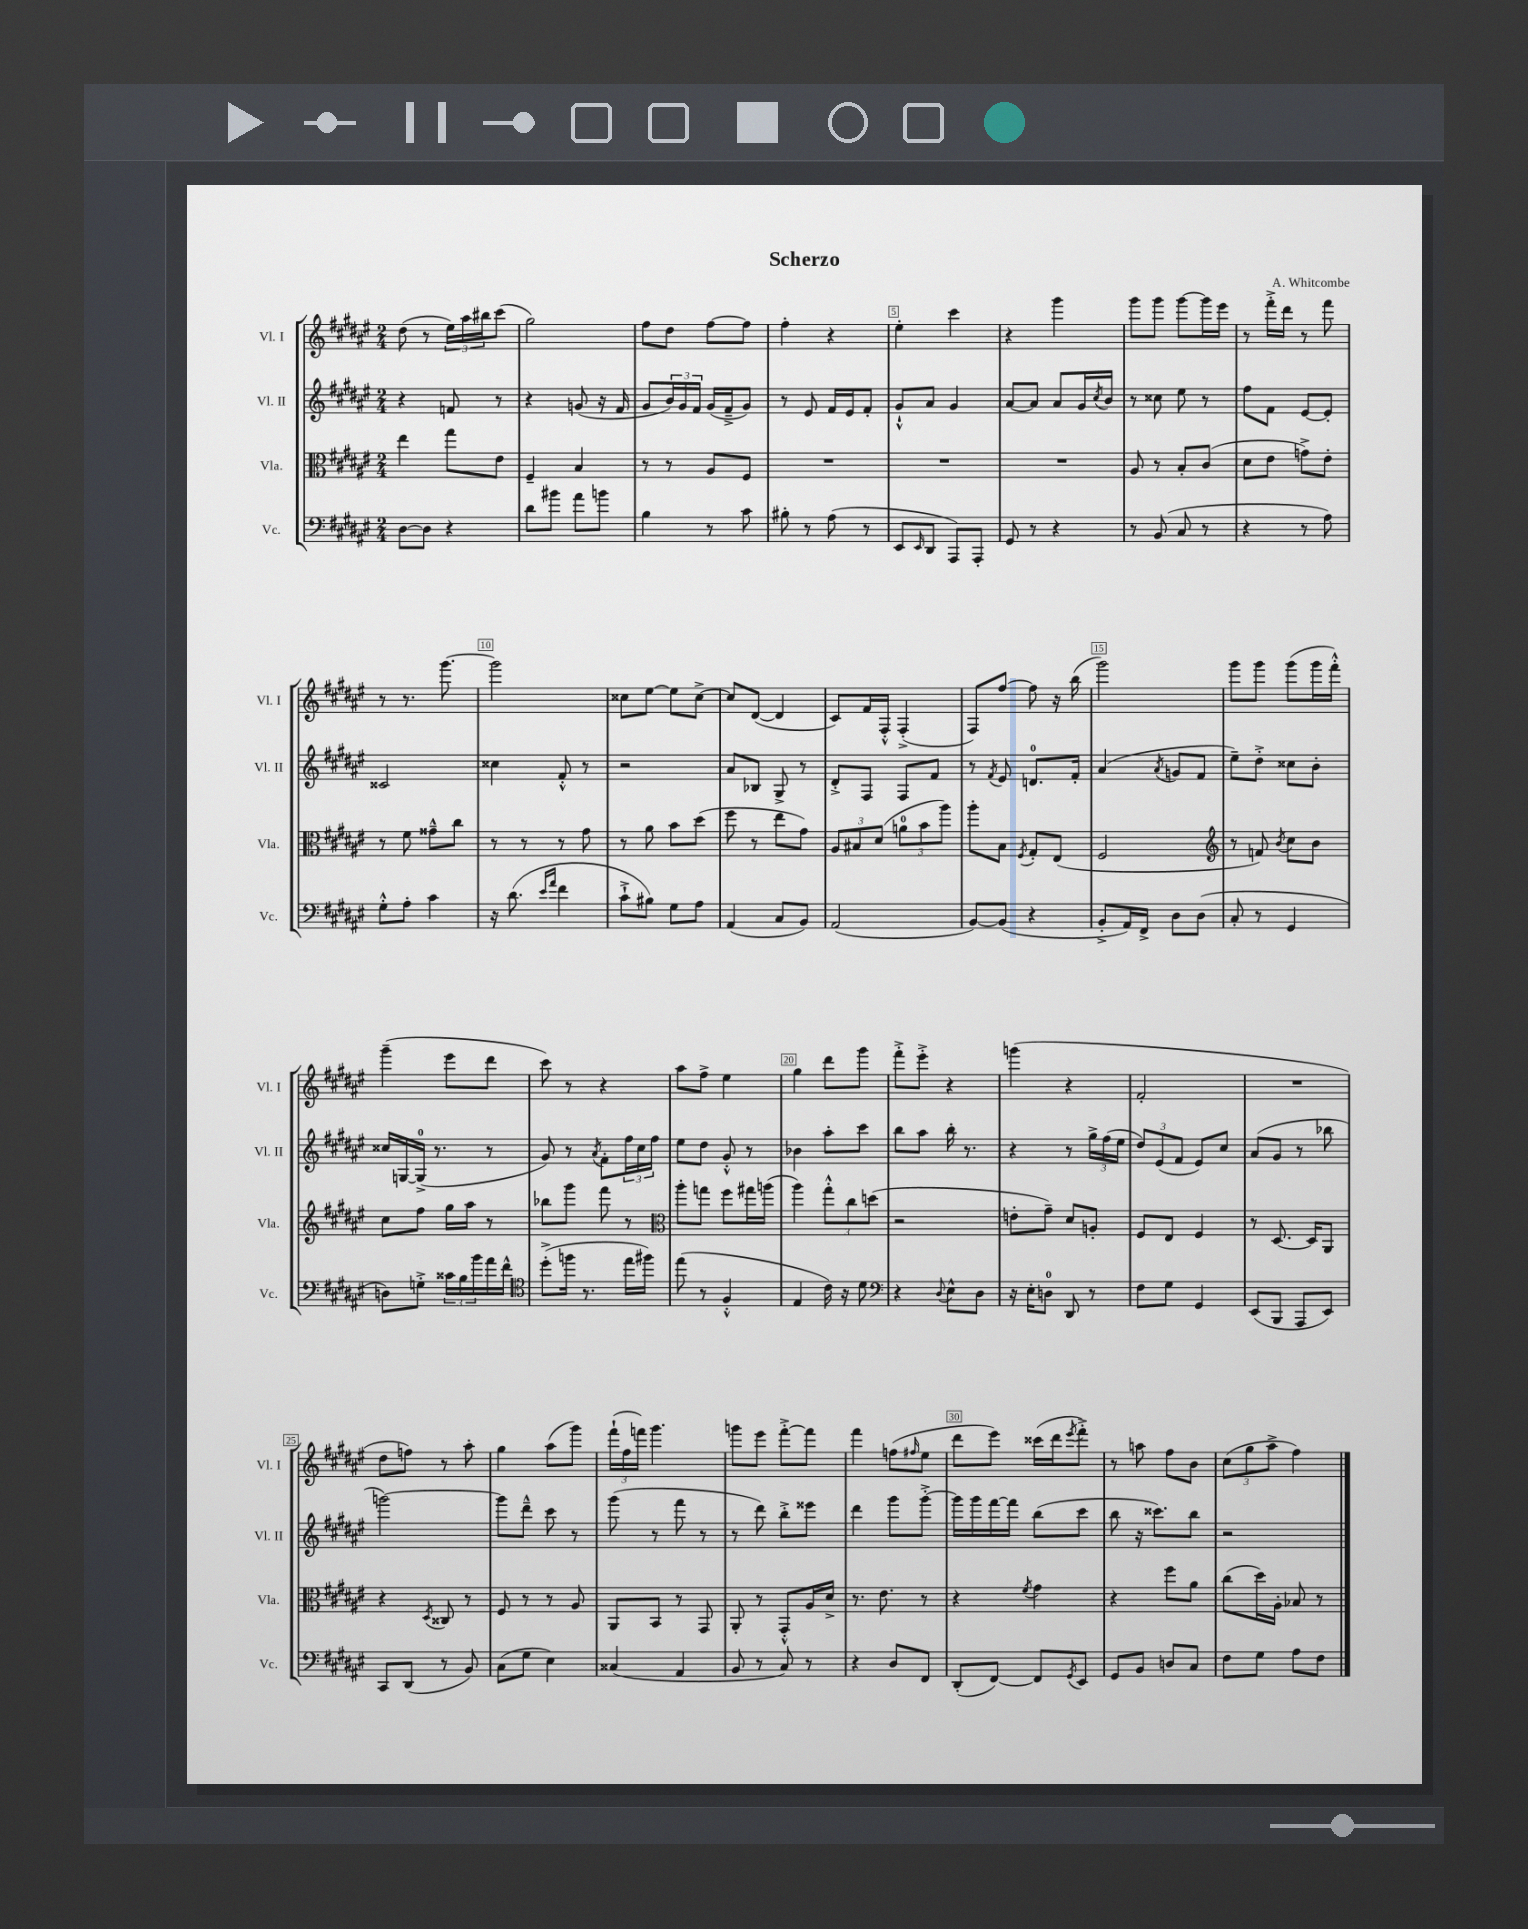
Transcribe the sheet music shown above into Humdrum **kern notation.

**kern	**kern	**kern	**kern
*staff4	*staff3	*staff2	*staff1
*clefF4	*clefC3	*clefG2	*clefG2
*k[f#c#g#d#a#e#]	*k[f#c#g#d#a#e#]	*k[f#c#g#d#a#e#]	*k[f#c#g#d#a#e#]
*M2/4	*M2/4	*M2/4	*M2/4
[8D#\L	4ee#\	4r	(8dd#\
8D#\]J	.	.	8r
4r	8gg#\L	8f/	24ee#\LL)
.	.	.	24aa#\
.	.	.	24bb#\J
.	8e#\J	8r	(8ccc#\J
=	=	=	=
8d#\L	4F#~/	4r	2gg#\)
8b#\J	.	.	.
8a#\L	4B/	(8g/	.
8b\J	.	16r	.
.	.	16f#/	.
=	=	=	=
4B\	8r	8g#/L	8ff#\L
.	8r	24b/L)	8dd#\J
.	.	24g#/	.
.	.	24f#/JJ	.
8r	8A#/L	(16g#/LL	[8ff#\L
.	.	16f#~^/J	.
8c#\	8F#/J	8g#/J)	8ff#\]J
=	=	=	=
8B#'\	2r	8r	4ff#'\
8r	.	8e#/	.
(8A#\	.	16f#/LL	4r
.	.	16e#/J	.
8r	.	8f#'/J	.
=	=	=	=
8EE#/L	2r	8g#`^^/L	4ee#'\
16qqEE#/	.	.	.
8DD#/J	.	8a#/J	.
8AAA#/L)	.	4g#/	4ccc#\
8AAA#'/J	.	.	.
=	=	=	=
8GG#/	2r	[8a#/L	4r
8r	.	8a#/]J	.
4r	.	8a#/L	4ggg#\
.	.	16g#/L	.
.	.	8qcc#/	.
.	.	16b/JJ	.
=	=	=	=
8r	8A#/	8r	8ggg#\L
(8BB/	8r	8cc##\	8ggg#\J
8C#/	8B'/L	8ee#\	[8ggg#\L
8r	(8c#/J	8r	16ggg#\]L
.	.	.	16eee#\JJ
=	=	=	=
4r	8d#\L	8ff#\L	8r
.	8e#\J	8f#\J	16fff#'^\LL
.	.	.	16ddd#\JJ
8r	8g^\L)	[8e#/L	8r
8A#\)	8e#'\J	8e#'/]J	8fff#\
=	=	=	=
8G#'^^\L	8r	2c##/	8r
8A#'\J	8f#\	.	8.r
4c#\	8g##~^^\L	.	.
.	.	.	[8.ggg#\
.	8cc#\J	.	.
=	=	=	=
16r	8r	4cc##\	2ggg#\]
(8.d#\	.	.	.
.	8r	.	.
16qqe#/LL	.	.	.
16qqa#/JJ	.	.	.
4f#\	8r	8f#'^^/	.
.	8g#\	8r	.
=	=	=	=
8c#`^\L	8r	2r	8cc##\L
8B#\J)	8a#\	.	[8ee#\J
8G#\L	8b\L	.	8ee#\]L
8A#\J	(8dd#\J	.	[8cc##^\J
=	=	=	=
(4AA#/	8ff#\	8a#/L	8cc##/]L
.	8r	8B-/J	([8d#/J
8C#/L	8ee#\L	8G#^/	4d#/]
8BB/J)	8g#\J)	8r	.
=	=	=	=
(2AA#/	12A#/L	8d#'^/L	8c#/L)
.	12B#/	.	.
.	.	8F#/J	16f#/L
.	(12d#/J	.	.
.	.	.	16F#'^^/JJ
.	12a\L	8F#/L	(4F#'^/
.	12b\	.	.
.	.	8f#/J	.
.	12aa#\J)	.	.
=	=	=	=
[8BB/L)	8aa#'\L	8r	8F#/L)
.	.	8qf#/	.
(8BB/]J	8B\J	8e#/	[8ff#/J
.	8qF#/	.	.
4r	8G#'/L	8.d/L	8ff#\]
.	(8E#/J	.	16r
.	.	16f#'/Jk	(16bb\
=	=	=	=
8BB'^/L	2F#/	(4a#/	2ggg#\)
16AA#/L)	.	.	.
16FF#^/JJ	.	.	.
.	.	8qa#/	.
8D#\L	.	8g/L	.
(8D#\J	.	8f#/J	.
=	=	=	=
*	*clefG2	*	*
8C#'/	8r	8ee#~\L)	8ggg#\L
8r	8f/)	8dd#'^\J	8ggg#\J
.	8qb/	.	.
4GG#/	8cc#\L	8cc##\L	(8ggg#\L
.	8b\J	8b'\J	16ggg#\L
.	.	.	16fff#'^^\JJ)
=	=	=	=
8D\L)	8cc#\L	16cc##/LL	(4ggg#~\
.	.	[16G/	.
8G'^\J	8ff#\J	(16G^/]JJ	.
.	.	8.r	.
24c##\LL	16gg#\LL	.	8eee#\L
24B\	.	.	.
.	16aa#\JJ	.	.
24b\	.	.	.
16a#\	8r	8r	8ddd#\J
16f#^^\JJ	.	.	.
=	=	=	=
*clefC4	*	*	*
(8dd#'^\L	8bb-\L	8g#/)	8ccc#\)
16ff\Jk	8ggg#\J	8r	8r
8.r	.	.	.
.	.	8qa#/	.
.	8fff#\	8f#'\L	4r
16ee#\LL	8r	24ff#\L	.
.	.	24cc#\	.
16ff#\JJ)	.	.	.
.	.	24ff#\JJ	.
=	=	=	=
*	*clefC3	*	*
(8ee#\	8aa#'\L	8ee#\L	8aa#\L
8r	8gg\J	8dd#\J	8ff#^\J
4F#'^^/	8ff#\L	8g#'^^/	4ee#\
.	16gg#\L	8r	.
.	(16aa\JJ	.	.
=	=	=	=
4E#/	4aa#\)	4b-\	4gg#\
16c#\)	12gg#'^^\L	8aa#'\L	8ddd#\L
16r	.	.	.
.	12cc#\	.	.
8d#\	.	8ccc#\J	8ggg#\J
.	(12dd\J	.	.
=	=	=	=
*clefF4	*	*	*
4r	2r	8bb\L	8fff#'^\L
.	.	8aa#\J	8eee#'^\J
8qqD#/	.	.	.
8E#^^\L	.	16bb'\	4r
.	.	8.r	.
8D#\J	.	.	.
=	=	=	=
16r	8e'\L	4r	(4ggg\
16E#'\LK	.	.	.
8D\J	8g#~\J)	.	.
8DD#/	8d#/L	8r	4r
8r	8A'/J	24gg#^\LL	.
.	.	(24ff#\	.
.	.	24ee#\JJ	.
=	=	=	=
8F#\L	8F#/L	12dd#/L)	2f#'/
.	.	(12e#/	.
8G#\J	8E#/J	.	.
.	.	12f#/J	.
4GG#/	4F#/	8e#/L)	.
.	.	8cc#/J	.
=	=	=	=
(8EE#/L	8r	(8a#/L	2r
8BBB/J	[8.D#/	8g#/J	.
8AAA#/L	.	8r	.
.	16D#/]LK	.	.
8EE#/J)	8AA#/J	8bb-\	.
=	=	=	=
8CC#/L	4r	[2ggg\)	8dd#\L
(8DD#/J	.	.	8ff\J)
.	8qD#/	.	.
8r	8C##/	.	8r
8BB/)	8r	.	8aa#'\
=	=	=	=
(8C#\L	8F#/	8ggg\]L	4gg#\
8G#\J	8r	8ddd#~^^\J	.
4E#\)	8r	8ccc#\	(8aa#\L
.	8A#/	8r	8ggg#\J)
=	=	=	=
(4C##/	8AA#/L	(8ggg#\	(24fff#`\LL
.	.	.	24ff#\
.	.	.	24fff\JJ)
.	8BB/J	8r	4.ggg#\
4AA#/	8r	8fff#\	.
.	8GG#/	8r	.
=	=	=	=
8BB/	8AA#'/	8r	8ggg\L
8r	8r	8ddd#\)	8eee#\J
8C#/)	8GG#'^^/L	8bb'^\L	[8fff#'^\L
8r	16A#/L	8eee##\J	8fff#\]J
.	16d#^/JJ	.	.
=	=	=	=
4r	8.r	4ddd#\	4fff#\
.	8.e#\	.	.
8D#/L	.	8ggg#\L	(8ff\L
.	.	.	16qqff#/
8FF#/J	8r	[8ggg#'^\J	8ee#\J
=	=	=	=
(8DD#'/L	4r	16ggg#\]LL	8ddd#\L
.	.	16ggg#\	.
[8FF#/J)	.	[16fff#\	8eee#\J)
.	.	16fff#\]JJ	.
.	8qf#/	.	.
8FF#/]L	4g#\	(8bb\L	(16ccc##\LL
.	.	.	16ddd#\J
8qGG#/	.	.	8qeee#/
8EE#/J	.	8ccc#\J	8fff#'^\J)
=	=	=	=
8GG#/L	4r	8bb\	8r
8BB/J	.	16r	8aa\
.	.	8.ccc##\L)	.
8D/L	8ff#\L	.	8ff#\L
8C#/J	8a#\J	8bb\J	8b\J
=	=	=	=
8F#\L	(8cc#\L	2r	(12cc#\L
.	.	.	12gg#\
8G#\J	16dd#\L)	.	.
.	.	.	12aa#^\J
.	16A#'\JJ	.	.
8A#\L	8B-/	.	4ff#\)
8F#\J	8r	.	.
==	==	==	==
*-	*-	*-	*-
